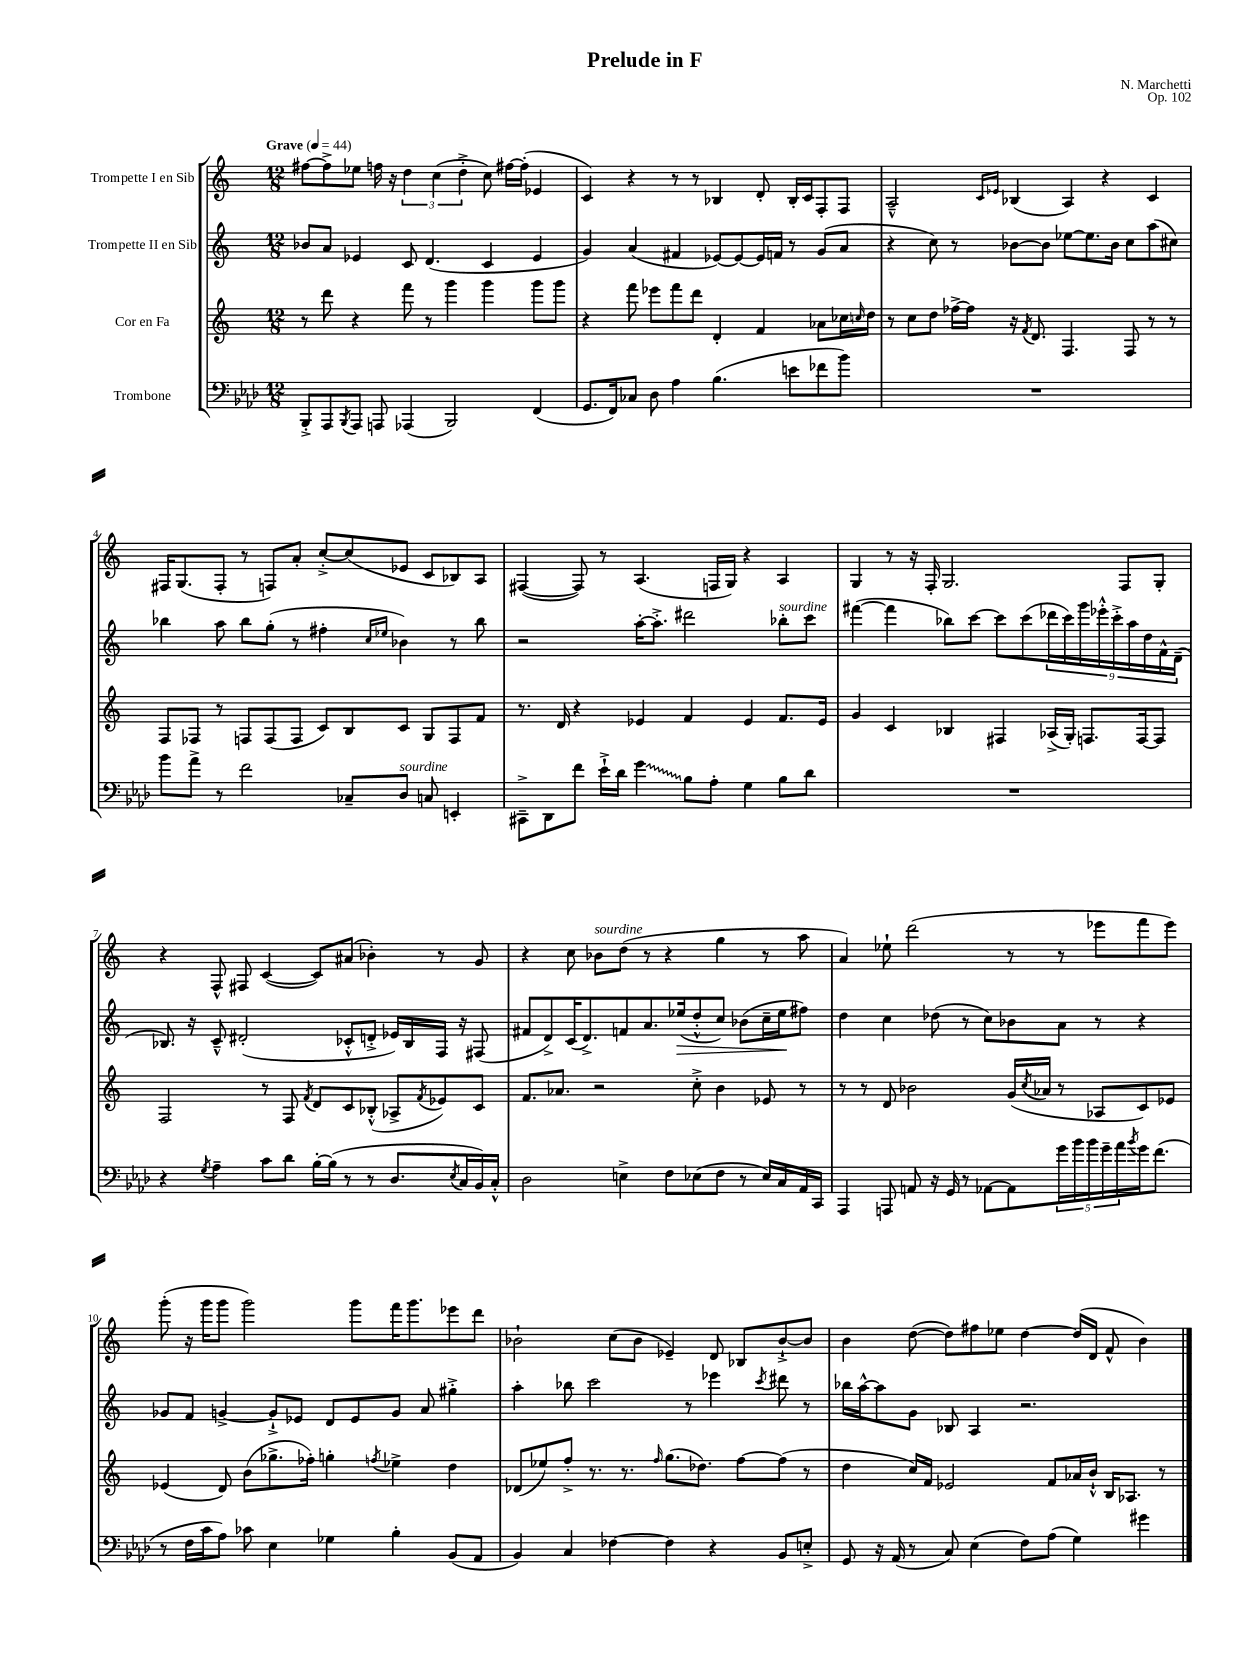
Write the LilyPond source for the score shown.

\header { title = "Prelude in F" composer = "N. Marchetti" opus = "Op. 102" }
<<
\new StaffGroup <<
\new Staff = "s0" \with { instrumentName = "Trompette I en Sib" } {
    \clef treble \key c \major \numericTimeSignature \time 12/8 \tempo "Grave" 4 = 44
    fis''8~ fis''8-> ees''8 f''16 r16 \tuplet 3/2 { d''4 c''4( d''4-.-> } c''8) fis''16~ fis''16-.( ees'4 |
    c'4) r4 r8 r8 bes4 d'8-. bes16-. c'16 f8-. f8 |
    a2---^ \grace { c'16 ees'16 } bes4( a4) r4 c'4 |
    fis16 g8.( fis8-. r8 f8) a'8-. c''8~-.-> c''8( ees'8 c'8 bes8) a8 |
    fis4~( fis8) r8 a4.( f16 g16) r4 a4 |
    g4 r8 r16 f16-. g2. f8 g8-. |
    r4 f8-^ fis8 c'4~( c'8) ais'8( bes'4-.) r8 g'8 |
    r4 c''8 bes'8^\markup { \italic "sourdine" } d''8( r8 r4 g''4 r8 a''8 |
    a'4) ees''8-! d'''2( r8 r8 ees'''8 f'''8 ees'''8) |
    g'''8-.( r16 g'''16 g'''8 g'''2) g'''8 f'''16 g'''8. ees'''8 d'''8 |
    bes'2-! c''8( bes'8 ees'4--) d'8 bes8 bes'8~-!-> bes'8 |
    b'4 d''8~( d''8) fis''8 ees''8 d''4~ d''16( d'16 f'8-^ b'4) \bar "|." |
}
\new Staff = "s1" \with { instrumentName = "Trompette II en Sib" } {
    \clef treble \key c \major \numericTimeSignature \time 12/8
    bes'8 a'8 ees'4 c'8 d'4.( c'4 ees'4 |
    g'4) a'4( fis'4 ees'8~) ees'8~ ees'16 f'16 r8 g'8( a'8 |
    r4 c''8) r8 bes'8~ bes'8 ees''8~ ees''8. bes'16 c''8 a''8( cis''8) |
    bes''4 a''8 bes''8 g''8-.( r8 fis''4-. \grace { c''16 ees''16 } bes'4) r8 bes''8 |
    r2 a''16~-. a''8.-.-> dis'''2 bes''8-.^\markup { \italic "sourdine" } c'''8 |
    fis'''4~( fis'''4 bes''8) c'''8~ c'''8 c'''8( \tuplet 9/8 { des'''16 c'''16) g'''16 ees'''16-.-^ c'''16-.-> a''16 d''16 f'16-^ d'16--( } |
    bes8.) r16 c'8---^ dis'2-.( ces'8-.-^ d'8-.-> ees'16) bes16 f16 r16 fis8( |
    fis'8 d'8->) c'16( d'8.->) f'8 a'8. ees''16\>( d''8-.-^ c''8) bes'8( c''16-- ees''16\! fis''8) |
    d''4 c''4 des''8( r8 c''8) bes'8 a'8 r8 r4 |
    ges'8 f'8 g'4~-> g'8-!-> ees'8 d'8 ees'8 g'8 a'8 gis''4-.-> |
    a''4-. bes''8 c'''2 r8 ees'''4 \acciaccatura { c'''8 } dis'''8 r8 |
    bes''16 a''16~-^ a''8 g'8 bes8 a4 r2. \bar "|." |
}
\new Staff = "s2" \with { instrumentName = "Cor en Fa" } {
    \clef treble \key c \major \numericTimeSignature \time 12/8
    r8 d'''8 r4 f'''8 r8 g'''4 g'''4 g'''8 g'''8 |
    r4 f'''8 ees'''8 f'''8 d'''8 d'4-. f'4 aes'8 ces''16 \grace { c''16 } d''16 |
    r8 c''8 d''8 fes''16~-> fes''16 r16 \acciaccatura { f'8 } d'8. f4. f8 r8 r8 |
    f8 fes8 r8 f8 f8( f8 c'8) b8 c'8 g8 f8 f'8 |
    r8. d'16 r4 ees'4 f'4 ees'4 f'8. ees'16 |
    g'4 c'4 bes4 fis4 aes16->( g16-.) f8. f16~ f8 |
    f2 r8 f8 \acciaccatura { f'8 } d'8 c'8 bes8-.-^( aes8-> \acciaccatura { f'8 } ees'8) c'8 |
    f'8. aes'8. r2 c''8-.-> b'4 ees'8 r8 |
    r8 r8 d'8 bes'2 g'16( \acciaccatura { c''8 } aes'16 r8 aes8 c'8) ees'8 |
    ees'4( d'8) b'8( ges''8.-> fes''16-.) g''4-. \acciaccatura { f''8 } ees''4-> d''4 |
    des'8( ees''8) f''8-.-> r8. r8. \grace { f''16 } g''8.( des''8.) f''8~ f''8( r8 |
    d''4 c''16) f'16 ees'2 f'8 aes'16 b'16-!-^ b16 aes8. r8 \bar "|." |
}
\new Staff = "s3" \with { instrumentName = "Trombone" } {
    \clef bass \key aes \major \numericTimeSignature \time 12/8
    bes,,8-.-> aes,,8 \acciaccatura { bes,,8 } aes,,8 a,,8 aes,,4( bes,,2) f,4( |
    g,8. f,16) ces8 des8 aes4 bes4.( e'8 fes'8 bes'8) |
    R1. |
    bes'8 aes'8-> r8 f'2 ces8-- des8^\markup { \italic "sourdine" } c8 e,4-. |
    cis,8---> des,8 f'8 ees'16-!-> des'16 \once \override Glissando.style = #'zigzag g'4\glissando bes8 aes8-. g4 bes8 des'8 |
    R1. |
    r4 \acciaccatura { g8 } aes4-- c'8 des'8 bes16~-. bes16( r8 r8 des8. \acciaccatura { ees8 } c16 bes,16) c16-.-^ |
    des2 e4-> f8 ees8( f8 r8 ees16) c16 aes,16 c,16 |
    aes,,4 a,,8 a,8 r16 g,16 r8 aes,8~ aes,8 \tuplet 5/4 { g'16 bes'16 bes'16 g'16-- aes'16 } \acciaccatura { bes'8 } g'16 f'8.( |
    r8 f16 c'16 aes8) ces'8 ees4 ges4 bes4-. bes,8( aes,8 |
    bes,4) c4 fes4~ fes4 r4 bes,8 e8-.-> |
    g,8 r16 aes,16( r8 c8) ees4( f8) aes8( g4) gis'4 \bar "|." |
}
>>
>>
